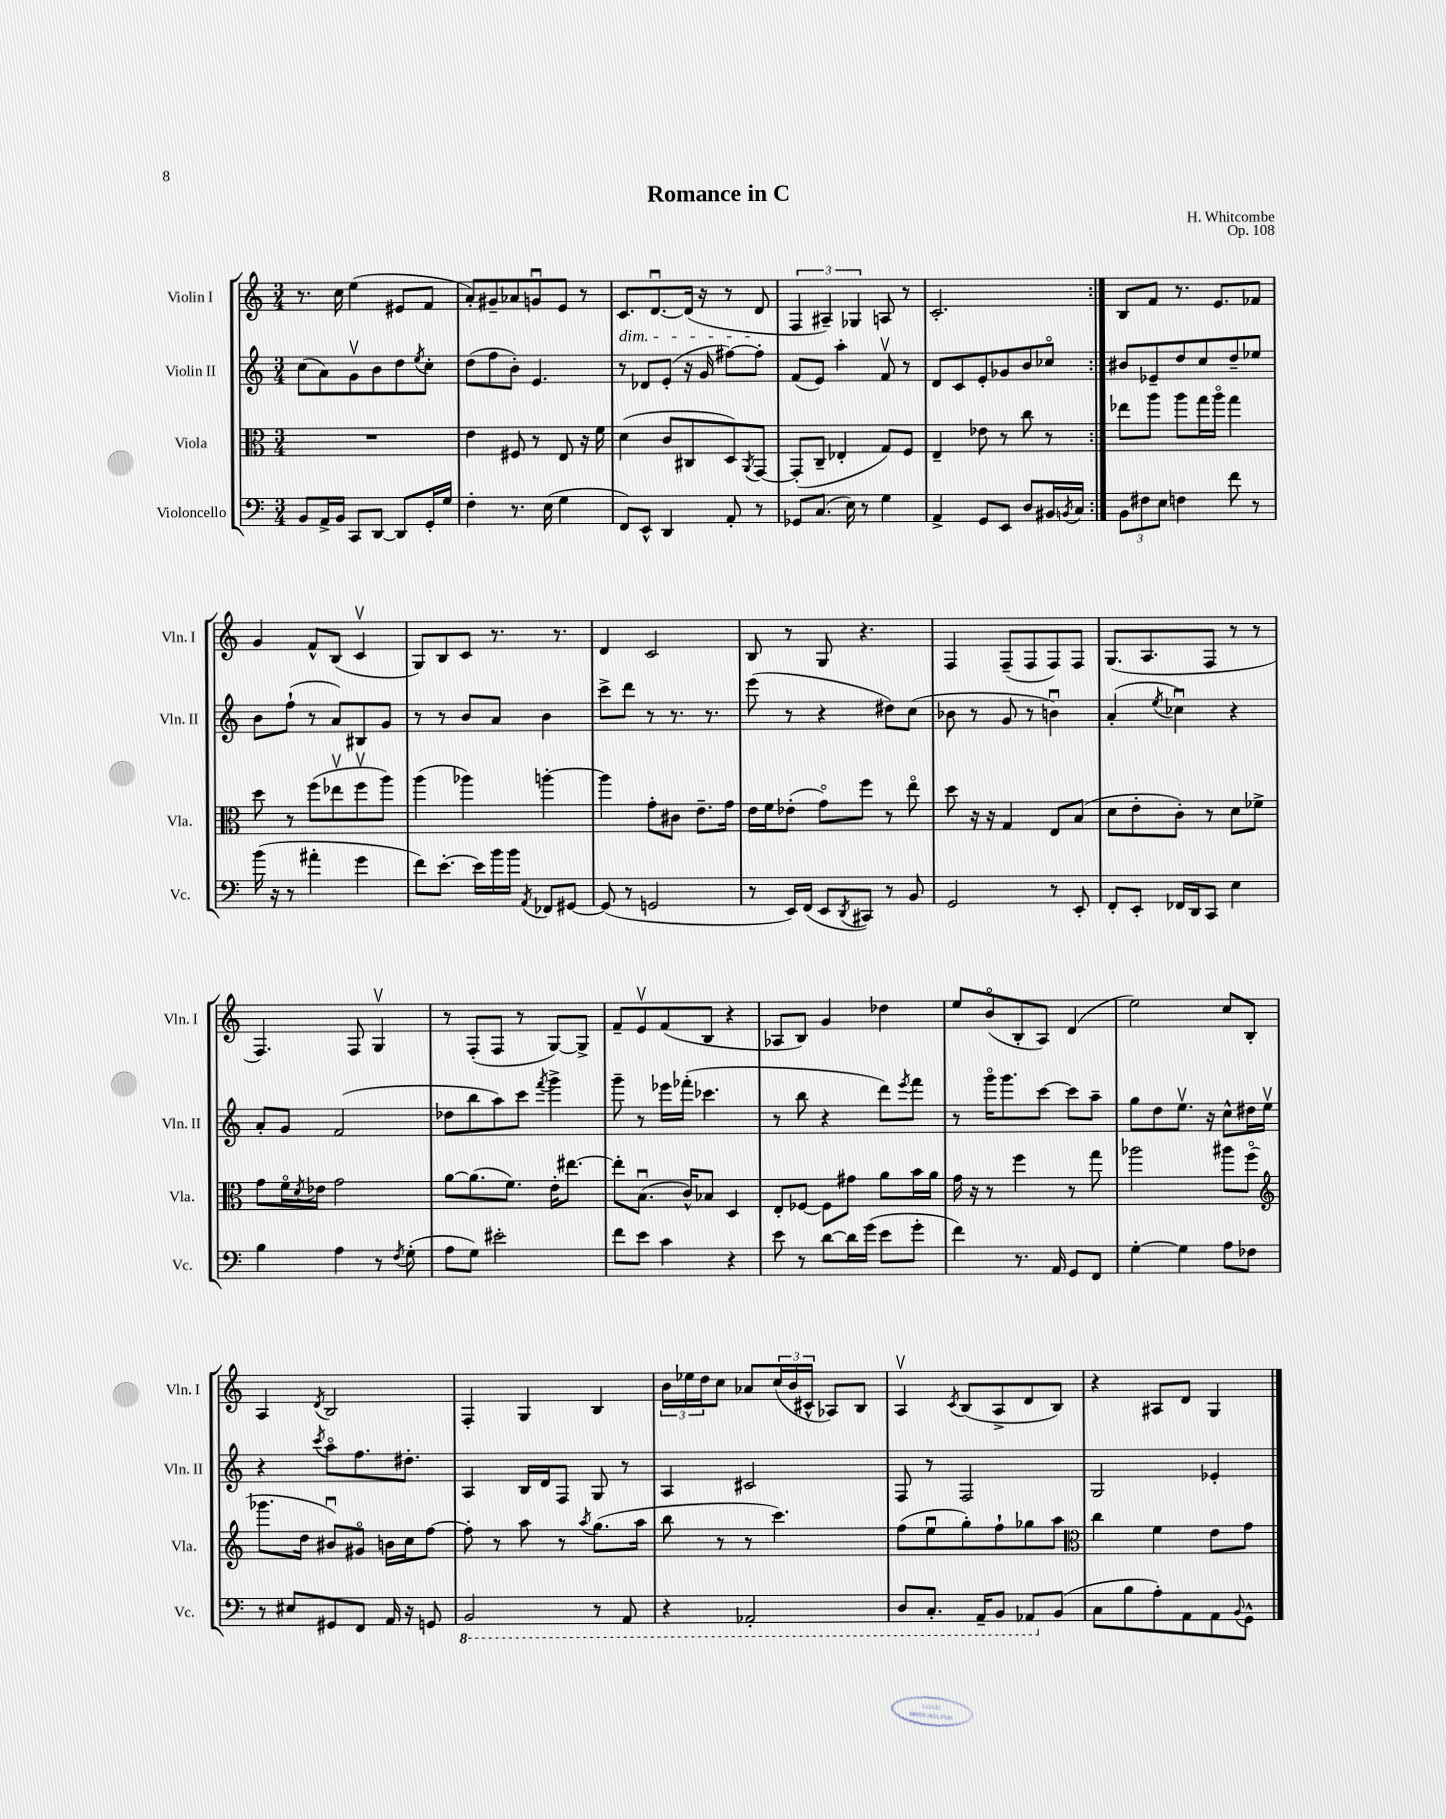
\header { title = "Romance in C" composer = "H. Whitcombe" opus = "Op. 108" }
<<
\new StaffGroup <<
\new Staff = "s0" \with { instrumentName = "Violin I" shortInstrumentName = "Vln. I" } {
    \clef treble \key c \major \numericTimeSignature \time 3/4
    \repeat volta 2 { r8. c''16 e''4( eis'8 f'8 |
    a'8-.) gis'8-- aes'8 g'8\downbow e'8 r8 |
    c'8.\dim d'8.~\downbow d'16( r16 r8 d'8\! |
    \tuplet 3/2 { f4 ais4--) ges4 } a8 r8 |
    c'2.-. | }
    b8 f'8 r8. e'8. fes'8 |
    g'4 f'8-^ b8( c'4\upbow |
    g8) b8 c'8 r8. r8. |
    d'4 c'2 |
    b8 r8 g8 r4. |
    f4 f8--( f8 f8) f8 |
    g8.( a8. f8 r8 r8 |
    f4.) f8 g4\upbow |
    r8 f8-.( f8 r8 g8~) g8-> |
    f'8-- e'8\upbow f'8( b8 r4 |
    aes8 b8) g'4 des''4 |
    e''8 b'8\flageolet( b8-. a8) d'4( |
    e''2) c''8 b8-. |
    a4 \acciaccatura { d'8 } b2 |
    f4-. g4 b4 |
    \tuplet 3/2 { b'16 ees''16 d''16 } c''8 aes'8 \tuplet 3/2 { c''16( b'16 cis'16-^ } aes8) b8 |
    a4\upbow \acciaccatura { c'8 } b8( a8-> d'8 b8) |
    r4 ais8 d'8 g4 \bar "|." |
}
\new Staff = "s1" \with { instrumentName = "Violin II" shortInstrumentName = "Vln. II" } {
    \clef treble \key c \major \numericTimeSignature \time 3/4
    \repeat volta 2 { c''8( a'8) g'8\upbow b'8 d''8 \acciaccatura { e''8 } c''8-. |
    d''8( f''8 b'8-.) e'4. |
    r8 des'8 e'8-.( r16 g'16 fis''8~) fis''8-. |
    f'8( e'8) a''4-. f'8\upbow r8 |
    d'8 c'8 e'8-. ges'8 b'8 ces''8\flageolet | }
    bis'8 ees'8-- d''8 c''8 d''8-- ees''8 |
    b'8 f''8-!( r8 a'8) bis8 g'8 |
    r8 r8 b'8 a'8 b'4 |
    c'''8-> d'''8 r8 r8. r8. |
    e'''8( r8 r4 dis''8) c''8( |
    bes'8 r8 g'8 r8 b'4\downbow) |
    a'4-.( \acciaccatura { e''8 } ces''4\downbow) r4 |
    a'8-. g'8 f'2( |
    des''8 b''8 a''8) c'''8 \acciaccatura { f'''8 } g'''4-> |
    g'''8-- r8 ees'''16 fes'''16-.( ces'''4. |
    r8 b''8 r4 d'''8) \acciaccatura { e'''8 } f'''8 |
    r8 g'''16\flageolet g'''8. c'''8~ c'''8 a''8-- |
    g''8 d''8 e''8.\upbow r16 c''8-^ dis''16 e''16\upbow |
    r4 \acciaccatura { c'''8 } a''8\flageolet f''8. dis''8.-. |
    a4 b16 d'16 f8 g8 r8 |
    a4 cis'2 |
    f8 r8 f2 |
    g2 ees'4-. \bar "|." |
}
\new Staff = "s2" \with { instrumentName = "Viola" shortInstrumentName = "Vla." } {
    \clef alto \key c \major \numericTimeSignature \time 3/4
    \repeat volta 2 { R2. |
    e'4 fis8 r8 e8 r16 f'16 |
    d'4( c'8 cis8 d8) \acciaccatura { a,8 } g,8~ |
    g,8-.( c8-- ees4-. g8) f8 |
    e4-- ees'8 r8 c''8 r8 | }
    ees''8 a''8 a''8 g''16 a''16\flageolet g''4 |
    d''8 r8 f''8( ees''8\upbow f''8\upbow a''8) |
    a''4( aes''4) a''4~-. |
    a''4 g'8-. cis'8 e'8.-- g'16 |
    e'16 f'16 ees'8-.( g'8\flageolet) f''8 r8 e''8\flageolet |
    d''8 r16 r16 g4 e8 b8( |
    d'8 e'8-. c'8-.) r8 d'8 fes'8-> |
    g'8 f'16\flageolet \acciaccatura { d'8 } ees'16 g'2 |
    a'8~ a'8.( f'8.) e'16-. eis''8.~ |
    eis''8-. b8.\downbow( c'16-^) bes8 d4 |
    e8-. fes8~ fes8 gis'8 a'8 b'16 a'16 |
    g'16 r16 r8 f''4 r8 g''8 |
    aes''2 ais''8 f''8\flageolet( |
    \clef treble ges'''8. d''16 bis'8\downbow) gis'8\flageolet b'16 c''16 f''8~ |
    f''8-. r8 a''8 r8 \acciaccatura { a''8 } g''8.( a''16 |
    b''8 r8 r8 c'''4.) |
    f''8( e''8\downbow g''8-.) f''8-! ges''8 a''8 |
    \clef alto c''4 f'4 e'8 g'8 \bar "|." |
}
\new Staff = "s3" \with { instrumentName = "Violoncello" shortInstrumentName = "Vc." } {
    \clef bass \key c \major \numericTimeSignature \time 3/4
    \repeat volta 2 { b,8 a,16-> b,16 c,8 d,8~ d,8 g,16-. g16 |
    f4-. r8. e16( g4 |
    f,8) e,8-^ d,4 a,8-. r8 |
    ges,8 c8.( e16) r8 g4 |
    a,4-> g,8 e,8 d8 bis,16 \acciaccatura { b,8 } c16 | }
    \tuplet 3/2 { b,8 fis8 e8 } f4 f'8 r8 |
    b'16( r16 r8 ais'4-. g'4 |
    f'8) e'8.~-. e'16 b'16 b'16 \acciaccatura { a,8 } fes,8 gis,8~ |
    gis,8( r8 g,2 |
    r8 e,16) f,16( e,8 \acciaccatura { d,8 } cis,8) r8 b,8 |
    g,2 r8 e,8-. |
    f,8-. e,8-. fes,16 d,16 c,8 e4 |
    b4 a4 r8 \acciaccatura { f8 } g8-.( |
    a8 g8) eis'2-. |
    f'8 e'8 c'4 r4 |
    e'8 r8 d'8~ d'16 g'16( e'8 g'8-. |
    f'4) r8. a,16 g,8 f,8 |
    g4~-. g4 a8 fes8 |
    r8 eis8 gis,8 f,8 a,16 r16 g,8 |
    \ottava #-1 b,,2 r8 a,,8 |
    r4 aes,,2-. |
    d,8 c,8.-. a,,16-- b,,8 aes,,8 \ottava #0 b,8( |
    c8 b8 a8-.) a,8 a,8 \appoggiatura { b,8 } g,8-^ \bar "|." |
}
>>
>>
\layout { \context { \Score \remove "Bar_number_engraver" } }
